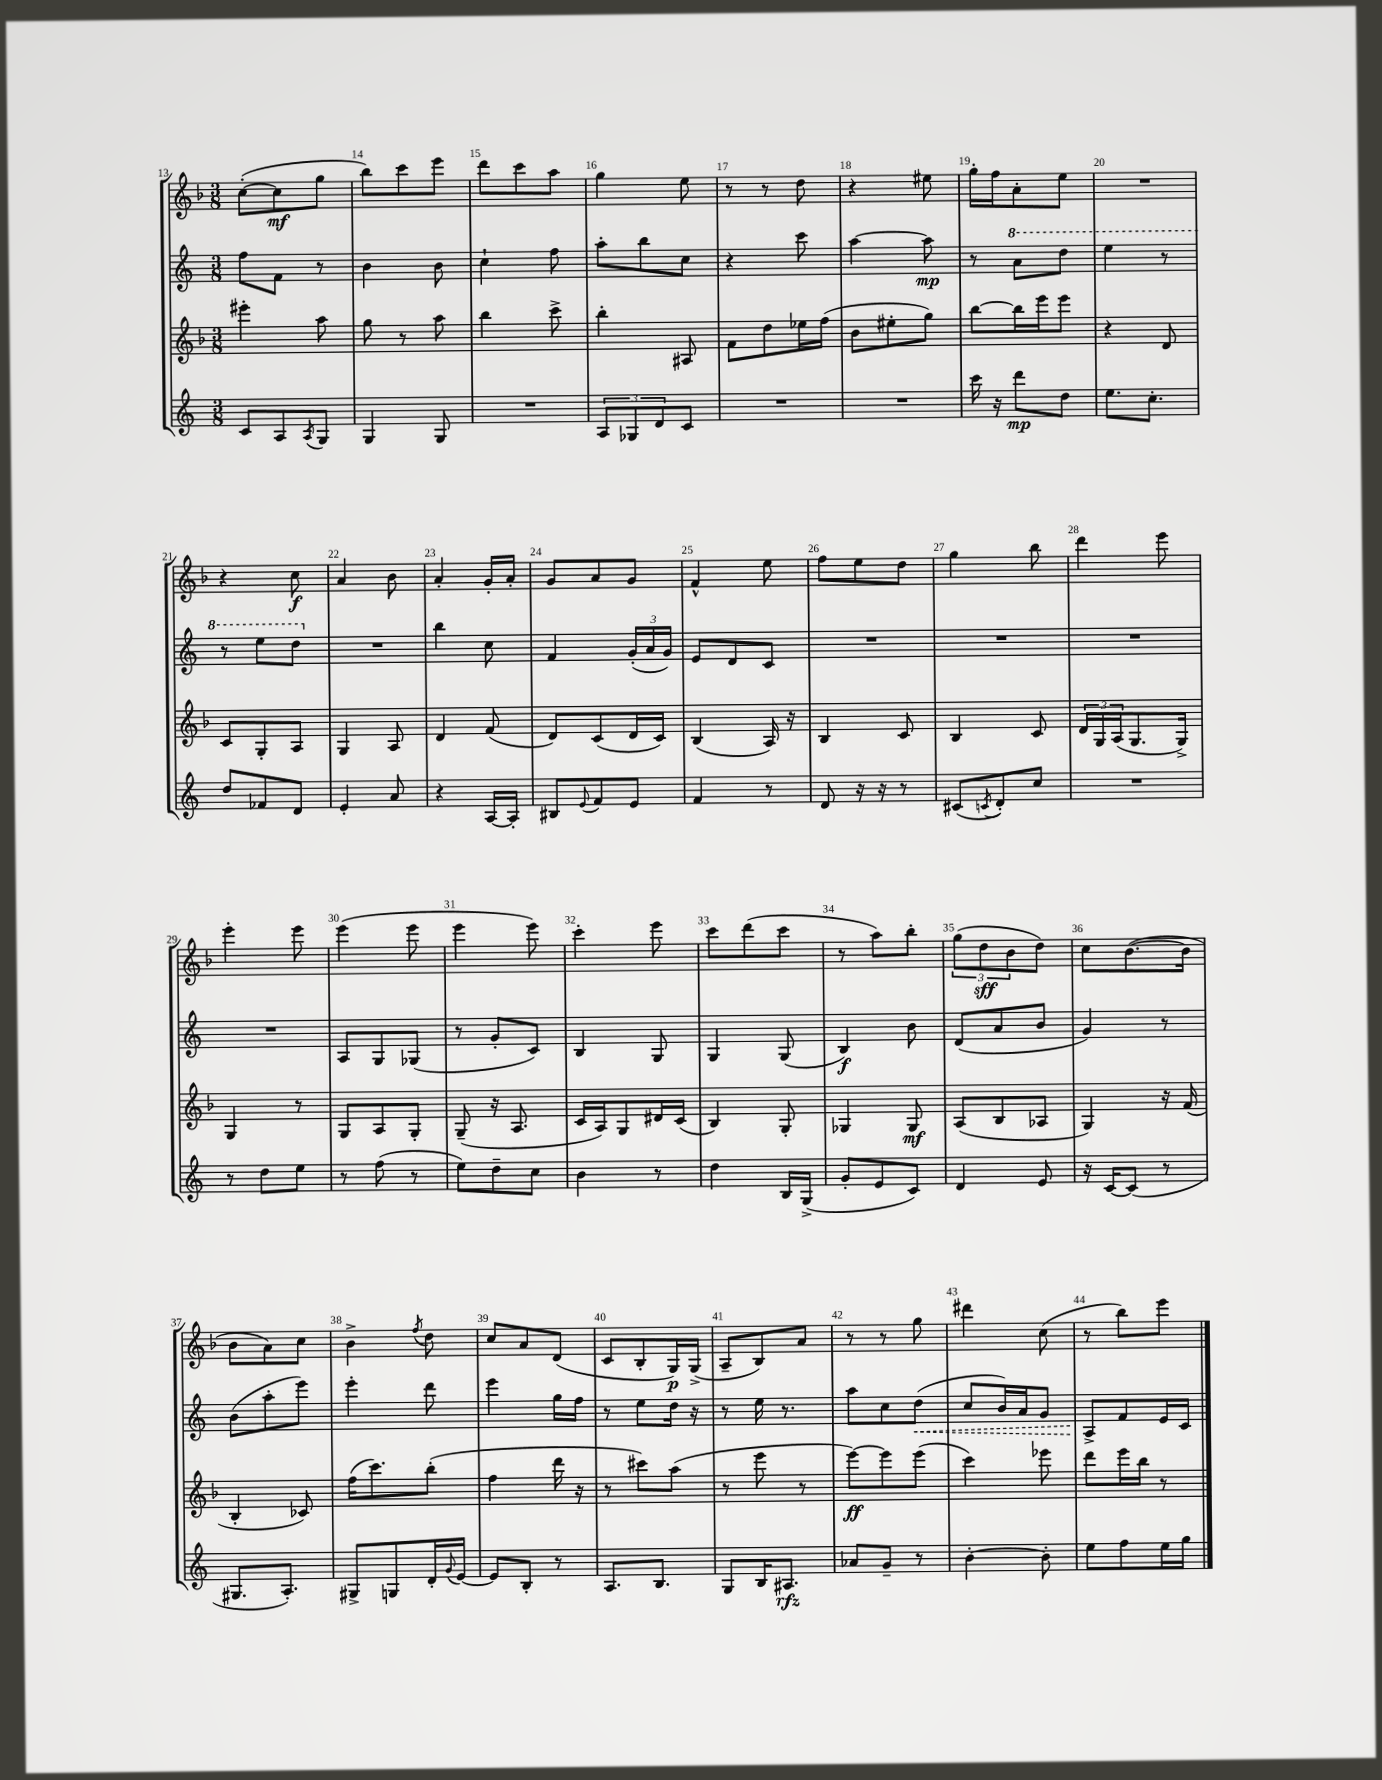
<<
\new StaffGroup <<
\new Staff = "s0" {
    \clef treble \key f \major \numericTimeSignature \time 3/8
    c''8~-.( c''8\mf g''8 |
    bes''8) c'''8 e'''8 |
    d'''8 c'''8 a''8 |
    g''4 e''8 |
    r8 r8 d''8 |
    r4 eis''8 |
    g''16-. f''16 a'8-. e''8 |
    R4. |
    r4 c''8\f |
    a'4 bes'8 |
    a'4-. g'16-. a'16-. |
    g'8 a'8 g'8 |
    f'4-^ e''8 |
    f''8 e''8 d''8 |
    g''4 bes''8 |
    d'''4 e'''8 |
    e'''4-. e'''8 |
    e'''4( e'''8 |
    e'''4 e'''8) |
    c'''4-. e'''8 |
    c'''8 d'''8( c'''8 |
    r8 a''8) bes''8-. |
    \tuplet 3/2 { g''8( d''8\sff bes'8 } d''8) |
    c''8 bes'8.~( bes'16 |
    bes'8 a'8) c''8 |
    bes'4-> \acciaccatura { f''8 } d''8 |
    c''8 a'8 d'8( |
    c'8 bes8-. g16\p) g16->( |
    a8-- bes8) a'8 |
    r8 r8 g''8 |
    dis'''4 c''8( |
    r8 bes''8) e'''8 \bar "|." |
}
\new Staff = "s1" {
    \clef treble \key c \major \numericTimeSignature \time 3/8
    f''8 f'8 r8 |
    b'4 b'8 |
    c''4-! f''8 |
    a''8-. b''8 c''8 |
    r4 c'''8 |
    a''4~ a''8\mp |
    r8 \ottava #1 a''8 d'''8 |
    e'''4 r8 |
    r8 e'''8 d'''8 \ottava #0 |
    R4. |
    b''4 c''8 |
    f'4 \tuplet 3/2 { g'16-.( a'16 g'16) } |
    e'8 d'8 c'8 |
    R4. |
    R4. |
    R4. |
    R4. |
    a8 g8 ges8( |
    r8 g'8-. c'8) |
    b4 g8 |
    g4 g8( |
    b4\f) b'8 |
    d'8( a'8 b'8 |
    g'4) r8 |
    b'8( a''8-. e'''8) |
    e'''4-. d'''8 |
    e'''4 g''16 f''16 |
    r8 e''8 d''16 r16 |
    r8 e''16 r8. |
    a''8 c''8 \once \override Hairpin.style = #'dashed-line d''8\<( |
    c''8 b'16) a'16 g'8 |
    a8->\! f'8 e'16 c'16 \bar "|." |
}
\new Staff = "s2" {
    \clef treble \key f \major \numericTimeSignature \time 3/8
    eis'''4-. a''8 |
    g''8 r8 a''8 |
    bes''4 c'''8-> |
    bes''4-. ais8 |
    f'8 d''8 ees''16 f''16( |
    bes'8 eis''8-. g''8) |
    bes''8~ bes''16 e'''16 e'''8 |
    r4 d'8 |
    c'8 g8-. a8 |
    g4 a8 |
    d'4 f'8( |
    d'8) c'8( d'16 c'16) |
    bes4( a16) r16 |
    bes4 c'8 |
    bes4 c'8 |
    \tuplet 3/2 { d'16 g16 a16( } g8. g16->) |
    g4 r8 |
    g8 a8 g8-. |
    g8--( r16 a8. |
    c'16 a16) g8 dis'16 c'16( |
    bes4) g8-. |
    ges4 ges8\mf |
    a8( bes8 aes8 |
    g4) r16 f'16( |
    bes4-. ces'8) |
    f''16( c'''8.) bes''8-.( |
    f''4 d'''16 r16 |
    r8 cis'''8) a''8( |
    r8 e'''8 r8 |
    e'''8~\ff) e'''8 e'''8( |
    c'''4) ees'''8 |
    d'''8 e'''16 bes''16 r8 \bar "|." |
}
\new Staff = "s3" {
    \clef treble \key c \major \numericTimeSignature \time 3/8
    c'8 a8 \acciaccatura { a8 } g8 |
    g4 g8 |
    R4. |
    \tuplet 3/2 { a8 ges8 d'8 } c'8 |
    R4. |
    R4. |
    c'''16 r16 d'''8\mp d''8 |
    e''8. c''8.-. |
    d''8 fes'8 d'8 |
    e'4-. a'8 |
    r4 a16~ a16-. |
    bis8 \appoggiatura { e'8 } f'8 e'8 |
    f'4 r8 |
    d'8 r16 r16 r8 |
    cis'8( \acciaccatura { c'8 } d'8-.) c''8 |
    R4. |
    r8 d''8 e''8 |
    r8 f''8( r8 |
    e''8) d''8-- c''8 |
    b'4 r8 |
    d''4 b16 g16->( |
    g'8-. e'8 c'8) |
    d'4 e'8 |
    r16 c'16~ c'8( r8 |
    gis8. a8.-.) |
    gis8-> g8 d'16-. \appoggiatura { g'8 } e'16~ |
    e'8 b8-. r8 |
    a8. b8. |
    g8 b16 ais8.\rfz |
    aes'8 g'8-- r8 |
    b'4~-. b'8-. |
    e''8 f''8 e''16 g''16 \bar "|." |
}
>>
>>
\layout { \context { \Score currentBarNumber = #13 \override BarNumber.break-visibility = ##(#f #t #t) barNumberVisibility = #all-bar-numbers-visible } }
